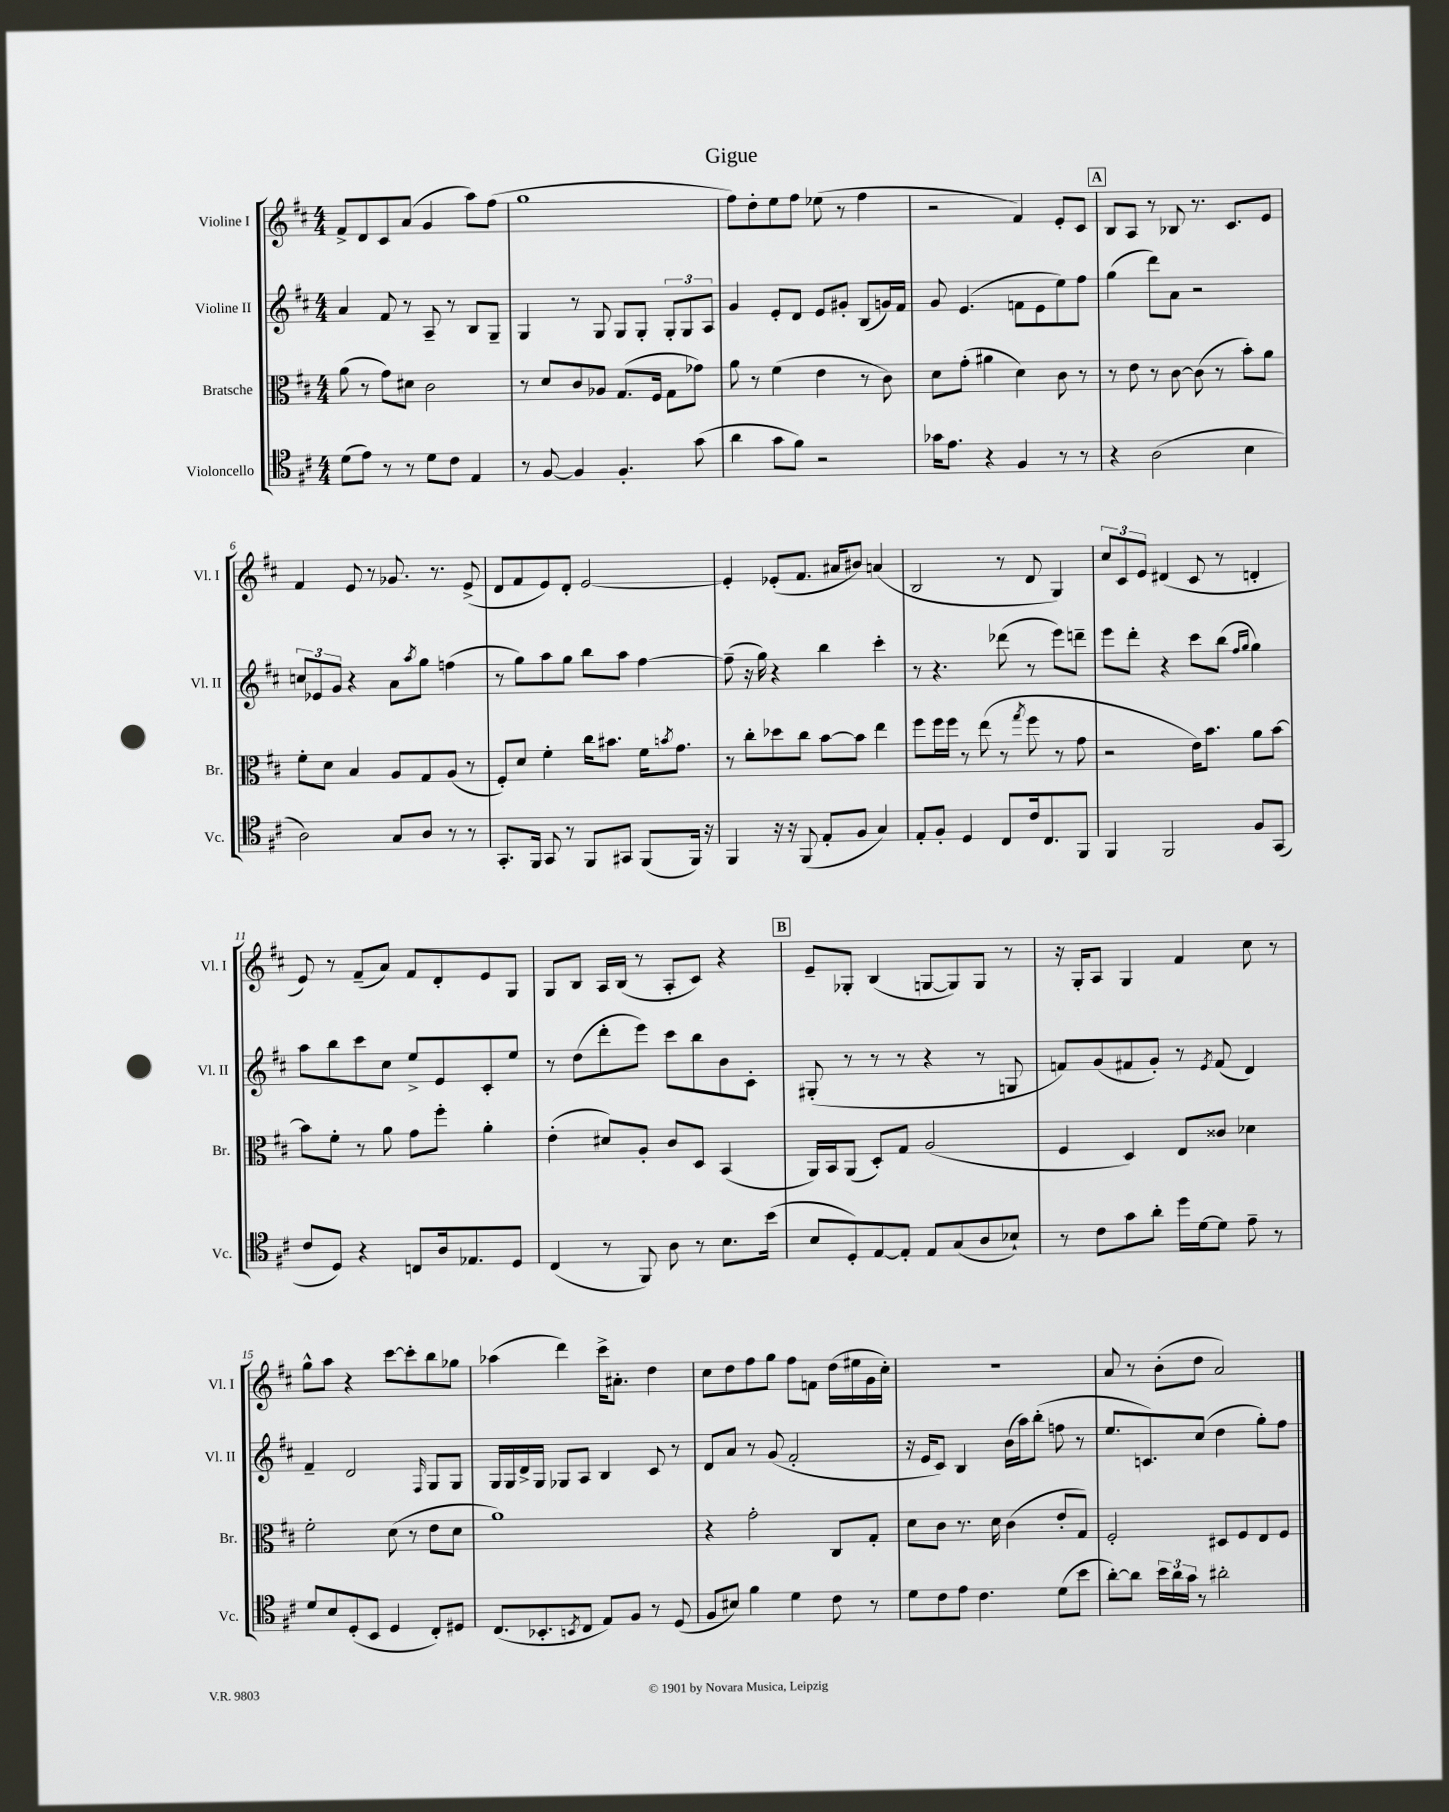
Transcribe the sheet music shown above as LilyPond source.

\header { title = "Gigue" }
<<
\new StaffGroup <<
\new Staff = "s0" \with { instrumentName = "Violine I" shortInstrumentName = "Vl. I" } {
    \clef treble \key d \major \numericTimeSignature \time 4/4
    fis'8-> d'8 cis'8 a'8( g'4 a''8) fis''8( |
    g''1 |
    fis''8) d''8-. e''8 fis''8 ees''8( r8 fis''4 |
    r2 fis'4) e'8-. cis'8 |
    \mark \markup { \box "A" } b8 a8 r8 bes8 r8. cis'8. e'8 |
    fis'4 e'8 r8 ges'8. r8. e'8->( |
    d'8 fis'8 e'8) d'8-. e'2~ |
    e'4-. ees'8-.( fis'8. ais'16 bis'8) a'4( |
    b2 r8 d'8 g4) |
    \tuplet 3/2 { cis''8 cis'8 e'8 } dis'4( cis'8 r8 d'4-. |
    e'8) r8 fis'8--( a'8) fis'8 d'8-. e'8 g8 |
    g8 b8 a16 b16( r8 a8-. cis'8) r4 |
    \mark \markup { \box "B" } e'8-- ges8-. b4( g8~ g8) g8 r8 |
    r16 g16-. a8 g4 fis'4 cis''8 r8 |
    g''8-^ a''8 r4 cis'''8~ cis'''8-. b''8 ges''8 |
    aes''4( d'''4) cis'''16-> ais'8.-. d''4 |
    cis''8 d''8 fis''8 g''8 fis''8 f'8 d''16( eis''16 g'16 cis''16-.) |
    R1 |
    a'8 r8 b'8-.( d''8 a'2) \bar "|." |
}
\new Staff = "s1" \with { instrumentName = "Violine II" shortInstrumentName = "Vl. II" } {
    \clef treble \key d \major \numericTimeSignature \time 4/4
    a'4 fis'8 r8 a8-- r8 b8 g8-- |
    g4 r8 g8 g8 g8-. \tuplet 3/2 { g8-. g8 a8 } |
    g'4 e'8-. d'8 e'8 gis'8-. b8( g'16) fis'16 |
    g'8 e'4.( f'8 e'8 e''8) fis''8 |
    \mark \markup { \box "A" } g''4( d'''8) a'8 r2 |
    \tuplet 3/2 { c''8 ees'8 g'8 } r4 a'8 \acciaccatura { a''8 } g''8 f''4( |
    r8 g''8) a''8 g''8 b''8 a''8 fis''4~ |
    fis''8--( r16 g''16) r4 b''4 cis'''4-. |
    r8 r4. des'''8( r8 e'''8) d'''8-- |
    e'''8 d'''8-. r4 cis'''8 b''8( \grace { fis''16 g''16 } g''4) |
    a''8 b''8 cis'''8 cis''8 e''8-> e'8 cis'8-. e''8 |
    r8 d''8( d'''8-. e'''8) cis'''8 b''8 b'8 cis'8-. |
    \mark \markup { \box "B" } gis8-.( r8 r8 r8 r4 r8 g8 |
    f'8) g'8( fis'8 g'8-.) r8 \acciaccatura { e'8 } fis'8( d'4) |
    fis'4-- d'2 \grace { fis16 } g8 g8 |
    g16 g16 d'16-> g16 ges8 a8 b4 cis'8 r8 |
    d'8 a'8 r8 g'8( fis'2-. |
    r16 e'16 cis'8) b4 b'16( a''16) b''8-.( f''8 r8 |
    e''8. c'8.) cis''8( d''4 g''8-.) fis''8 \bar "|." |
}
\new Staff = "s2" \with { instrumentName = "Bratsche" shortInstrumentName = "Br." } {
    \clef alto \key d \major \numericTimeSignature \time 4/4
    a'8( r8 g'8) dis'8 cis'2 |
    r8 d'8 cis'8 aes8 g8.( fis16 g8 ges'8) |
    a'8 r8 fis'4( e'4 r8 cis'8) |
    d'8 g'8-.( ais'4 d'4) cis'8 r8 |
    \mark \markup { \box "A" } r8 e'8 r8 cis'8~ cis'8( r8 b'8-.) a'8 |
    fis'8-. d'8 b4 a8 g8 a8( r8 |
    fis8-.) d'8 fis'4-. cis''16 bis'8. fis'16 \acciaccatura { b'8 } g'8. |
    r8 cis''8-. des''8 cis''8 b'8~ b'8 e''4 |
    fis''8 fis''16 fis''16 r8 e''8( r8 \acciaccatura { g''8 } fis''8 r8 g'8 |
    r2 e'16) b'8. a'8 b'8~ |
    b'8 fis'8-. r8 a'8 g'8 fis''8-. a'4-. |
    e'4-.( dis'8) a8-. cis'8 d8 b,4( |
    \mark \markup { \box "B" } a,16) b,16 a,8( d8-.) g8 a2( |
    fis4 d4) e8 cisis'8 des'4 |
    fis'2-. d'8( r8 e'8 d'8 |
    a'1) |
    r4 g'2-. cis8 g8-. |
    d'8 cis'8 r8. d'16 cis'4( e'8-. g8) |
    fis2-. dis8 fis8 e8 fis8 \bar "|." |
}
\new Staff = "s3" \with { instrumentName = "Violoncello" shortInstrumentName = "Vc." } {
    \clef tenor \key d \major \numericTimeSignature \time 4/4
    d'8( e'8) r8 r8 d'8 cis'8 e4 |
    r8 fis8~ fis4 fis4.-. g'8( |
    a'4 g'8 fis'8) r2 |
    ges'16 e'8. r4 fis4 r8 r8 |
    \mark \markup { \box "A" } r4 a2( b4 |
    a2) g8 a8 r8 r8 |
    g,8.-. fis,16 g,8 r8 fis,8 gis,8 fis,8( fis,16) r16 |
    fis,4 r16 r16 fis,8( e8-. fis8 g4) |
    e8-. fis8-. d4 cis8 cis'16 cis8. fis,8 |
    fis,4 fis,2 fis8 g,8( |
    cis'8 d8) r4 c8 a16 ees8. d8 |
    cis4( r8 fis,8) a8 r8 b8. b'16( |
    \mark \markup { \box "B" } b8 d8-.) e8~ e8-. e8 g8( a8 bes8-!) |
    r8 cis'8 g'8 a'8-. d''16 d'16~ d'8 e'8-- r8 |
    d'8 b8 d8-.( b,8 d4 cis8-.) dis8 |
    cis8.( bes,8.-. \acciaccatura { b,8 } cis8 e8) fis8 r8 d8( |
    fis8 bis8) fis'4 d'4 cis'8 r8 |
    d'8 cis'8 e'8 cis'4. d'8( b'8 |
    a'8~-.) a'8 \tuplet 3/2 { b'16 a'16 g'16 } r8 ais'2-. \bar "|." |
}
>>
>>
